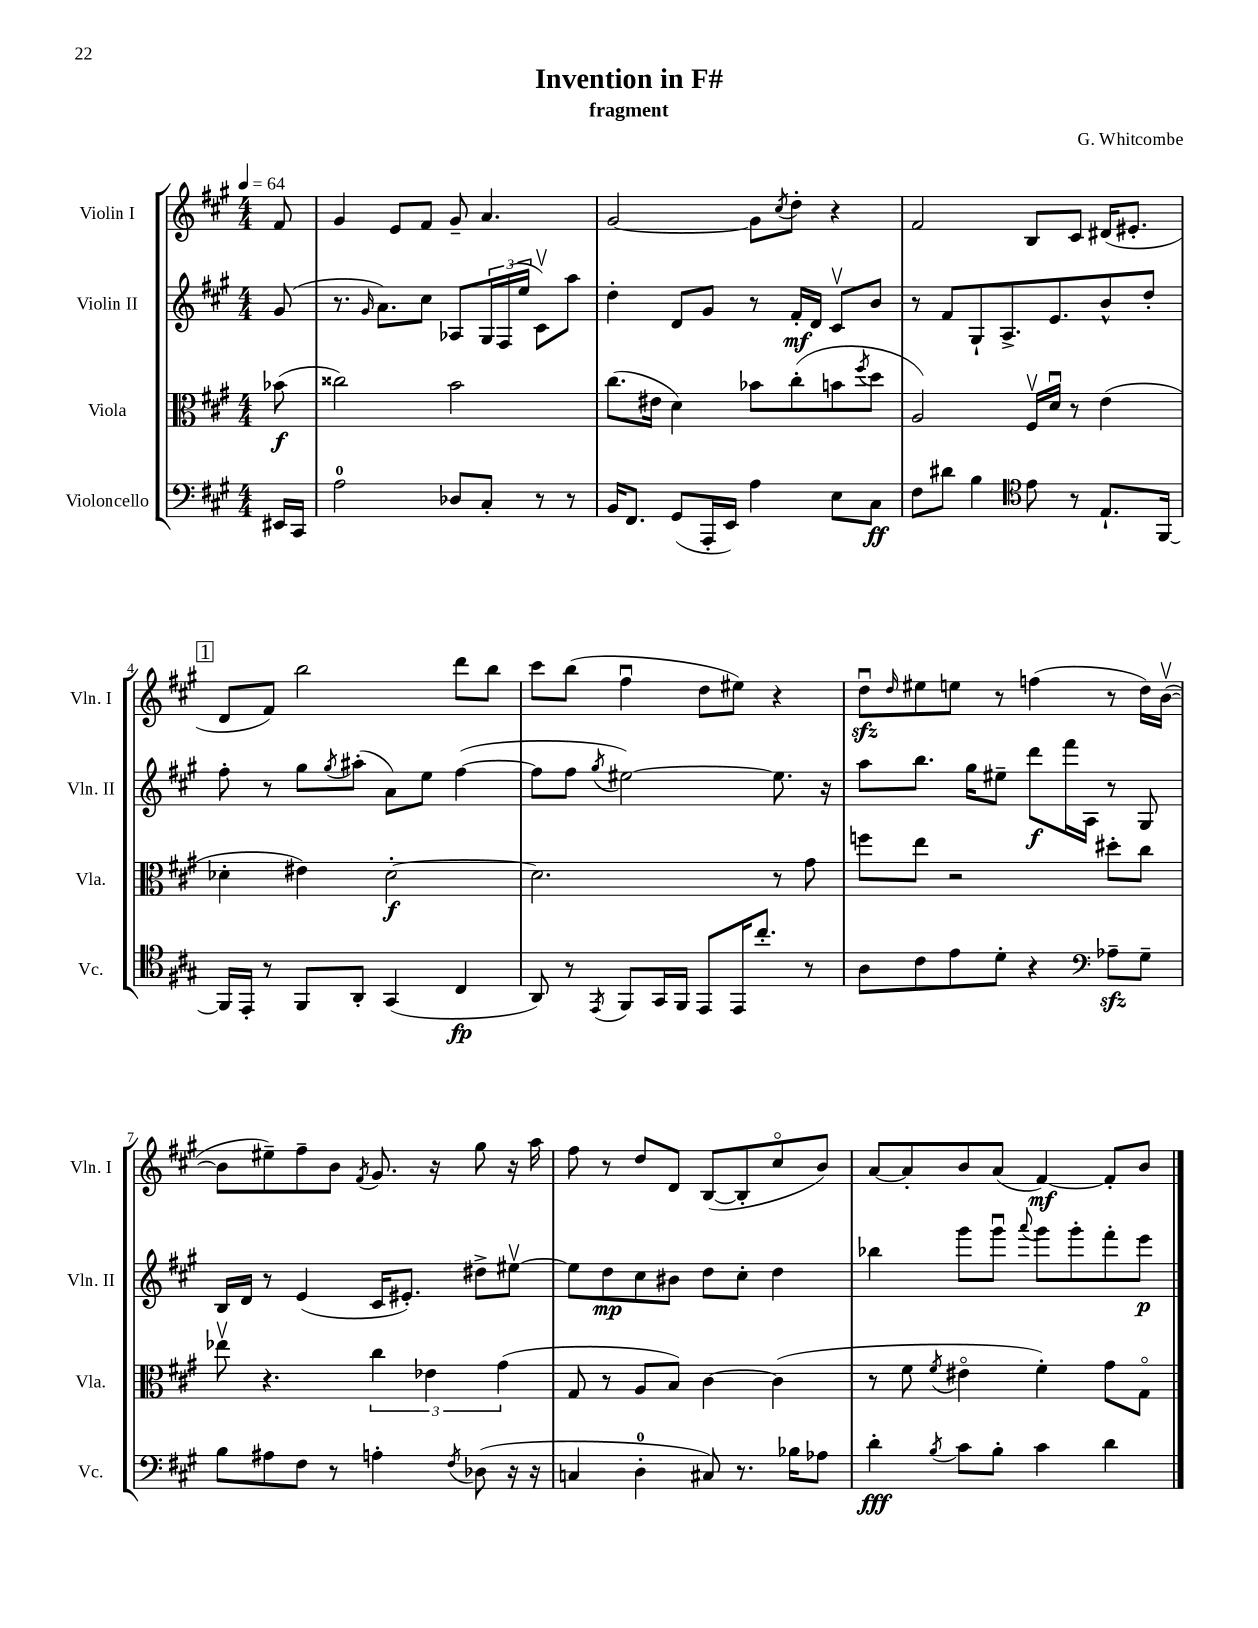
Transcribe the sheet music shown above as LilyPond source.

\header { title = "Invention in F#" composer = "G. Whitcombe" subtitle = "fragment" }
<<
\new StaffGroup <<
\new Staff = "s0" \with { instrumentName = "Violin I" shortInstrumentName = "Vln. I" } {
    \clef treble \key a \major \numericTimeSignature \time 4/4 \partial 8 \tempo 4 = 64
    fis'8 |
    gis'4 e'8 fis'8 gis'8-- a'4. |
    gis'2~ gis'8 \acciaccatura { cis''8 } d''8-. r4 |
    fis'2 b8 cis'8 dis'16( eis'8.-. |
    \mark \markup { \box "1" } d'8 fis'8) b''2 d'''8 b''8 |
    cis'''8 b''8( fis''4\downbow d''8 eis''8) r4 |
    d''8\downbow\sfz \grace { d''16 } eis''8 e''8 r8 f''4( r8 d''16) b'16~\upbow( |
    b'8 eis''8--) fis''8-- b'8 \acciaccatura { fis'8 } gis'8. r16 gis''8 r16 a''16 |
    fis''8 r8 d''8 d'8 b8~( b8-. cis''8\flageolet b'8) |
    a'8~ a'8-. b'8 a'8( fis'4~\mf) fis'8-. b'8 \bar "|." |
}
\new Staff = "s1" \with { instrumentName = "Violin II" shortInstrumentName = "Vln. II" } {
    \clef treble \key a \major \numericTimeSignature \time 4/4 \partial 8
    gis'8( |
    r8. \grace { gis'16 } a'8.) cis''8 aes8 \tuplet 3/2 { gis16 fis16( e''16 } cis'8\upbow) a''8 |
    d''4-. d'8 gis'8 r8 fis'16-.\mf d'16 cis'8\upbow b'8 |
    r8 fis'8 gis8-! a8.-> e'8. b'8-^ d''8-. |
    \mark \markup { \box "1" } fis''8-. r8 gis''8 \acciaccatura { gis''8 } ais''8-.( a'8) e''8 fis''4~( |
    fis''8 fis''8 \acciaccatura { gis''8 } eis''2~) eis''8. r16 |
    a''8 b''8. gis''16 eis''8-- d'''8\f fis'''16 a16 r8 gis8 |
    b16 d'16 r8 e'4( cis'16 eis'8.-.) dis''8-> eis''8~\upbow |
    eis''8 d''8\mp cis''8 bis'8 d''8 cis''8-. d''4 |
    bes''4 gis'''8 gis'''8\downbow \appoggiatura { a'''8 } gis'''8 gis'''8-. fis'''8-. e'''8\p \bar "|." |
}
\new Staff = "s2" \with { instrumentName = "Viola" shortInstrumentName = "Vla." } {
    \clef alto \key a \major \numericTimeSignature \time 4/4 \partial 8
    bes'8\f( |
    cisis''2) b'2 |
    cis''8.( eis'16 d'4) bes'8 cis''8-.( b'8 \acciaccatura { fis''8 } d''8 |
    a2) fis16\upbow d'16\downbow r8 e'4( |
    \mark \markup { \box "1" } des'4-. eis'4) des'2~-.\f |
    des'2. r8 gis'8 |
    f''8 e''8 r2 dis''8-. cis''8 |
    ees''8\upbow r4. \tuplet 3/2 { cis''4 ees'4 gis'4( } |
    gis8 r8 a8 b8) cis'4~ cis'4( |
    r8 fis'8 \acciaccatura { fis'8 } eis'4\flageolet fis'4-.) gis'8 gis8\flageolet \bar "|." |
}
\new Staff = "s3" \with { instrumentName = "Violoncello" shortInstrumentName = "Vc." } {
    \clef bass \key a \major \numericTimeSignature \time 4/4 \partial 8
    eis,16 cis,16 |
    a2-0 des8 cis8-. r8 r8 |
    b,16 fis,8. gis,8( a,,16-. e,16) a4 e8 cis8\ff |
    fis8 dis'8 b4 \clef tenor e'8 r8 e8.-! fis,16~ |
    \mark \markup { \box "1" } fis,16 e,16-. r8 fis,8 a,8-. gis,4( cis4\fp |
    a,8) r8 \acciaccatura { e,8 } fis,8 gis,16 fis,16 e,8 e,16 cis''8.-. r8 |
    a8 cis'8 e'8 d'8-. r4 \clef bass aes8--\sfz gis8-- |
    b8 ais8 fis8 r8 a4-. \acciaccatura { fis8 } des8( r16 r16 |
    c4 d4-0-. cis8) r8. bes16 aes8 |
    d'4-.\fff \acciaccatura { b8 } cis'8 b8-. cis'4 d'4 \bar "|." |
}
>>
>>
